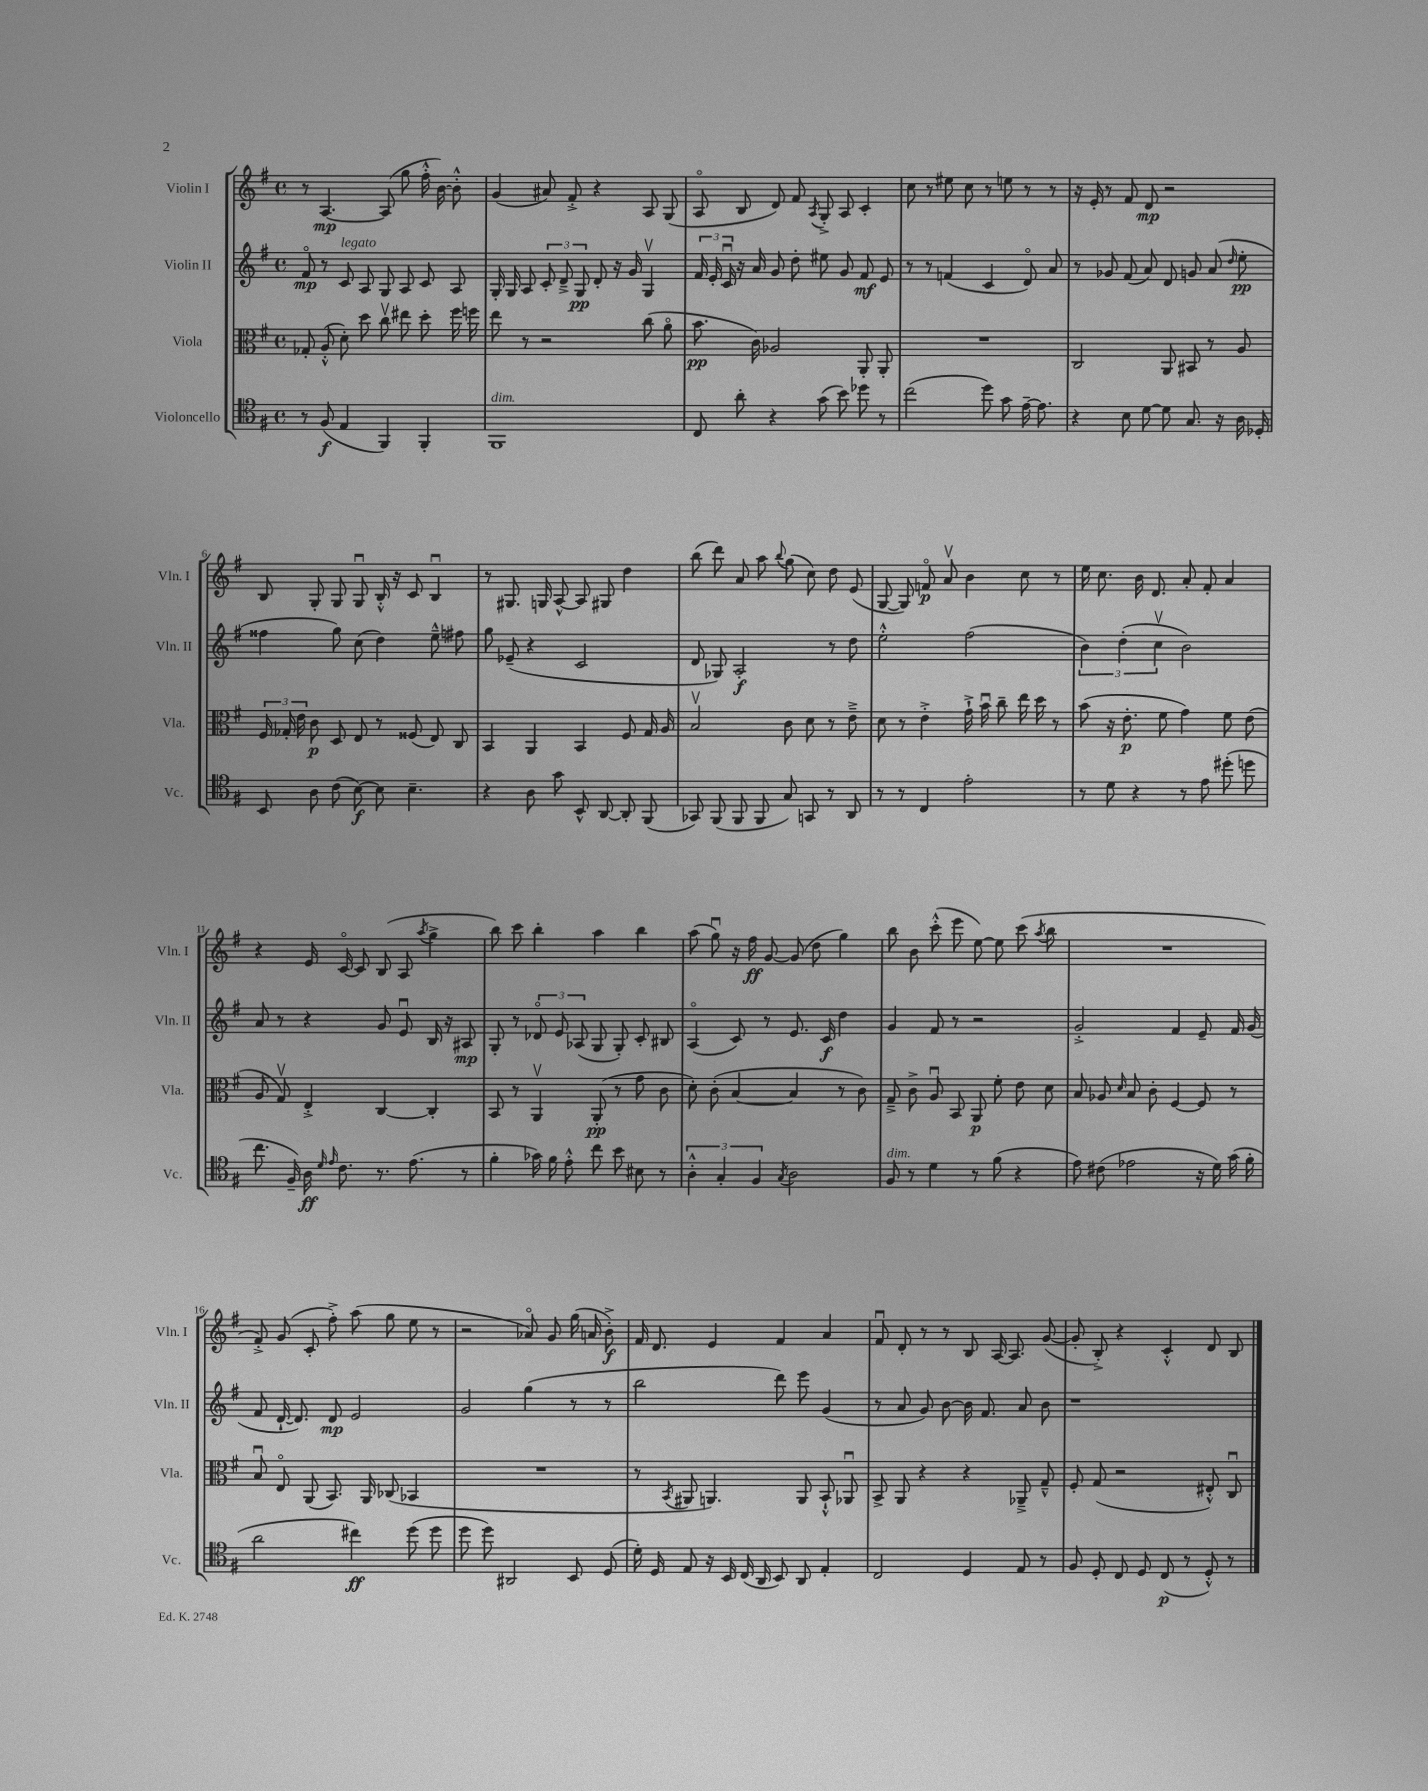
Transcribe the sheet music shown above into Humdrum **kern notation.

**kern	**kern	**kern	**kern
*staff4	*staff3	*staff2	*staff1
*clefC4	*clefC3	*clefG2	*clefG2
*k[f#]	*k[f#]	*k[f#]	*k[f#]
*M4/4	*M4/4	*M4/4	*M4/4
*met(c)	*met(c)	*met(c)	*met(c)
8r	8G-'/	8f#o/	8r
(8F#/	(8A'^^/	8r	[4.A/
4E/	8d'\)	8c/	.
.	8dd\	8A/	.
4FF#/)	8ccv\	8G/	(8A/]
.	8ee#\	8A/	8gg\
4FF#'/	8dd'\	8c/	16ff#'^^\
.	.	.	[16b\)
.	16ff#\	8A/	8b'^^\]
.	16ff\	.	.
=	=	=	=
1FF#	8ee\	16G'/	(4g/
.	.	16G/	.
.	8r	8A/	.
.	2r	12c'/	8a#/)
.	.	12d~^/	.
.	.	.	8f#'^/
.	.	12G/	.
.	.	8d'/	4r
.	.	16r	.
.	.	16g/	.
.	(8cc\	4Gv/	8A/
.	8ao\	.	(8G/
=	=	=	=
8C/	8.b\	24f#/	8Ao/
.	.	24e'/	.
.	.	24cu/	.
8a'\	.	16r	8B/
.	16c\)	16a/	.
4r	2A-/	8g/	8d/)
.	.	8dd'\	8f#/
.	.	.	8qA/
(8g\	.	8ee#\	8G'^/
8b\)	.	8g/	8A/
8dd-\	8AA'/	8f#/	4c'/
8r	8AA'/	8e/	.
=	=	=	=
(2cc\	1r	8r	8cc\
.	.	8r	8r
.	.	(4f/	8ee#\
.	.	.	8cc\
8dd\)	.	4c/	8r
8g\	.	.	8ee\
[16e~\	.	8do/)	8r
8.e\]	.	.	.
.	.	8a/	8r
=	=	=	=
4r	2C/	8r	16r
.	.	.	16e'/
.	.	8g-/	8r
8B\	.	(8f#/	8f#/
[8d\	.	8a/)	8d/
8d\]	8AA/	8d/	2r
8.G/	8BB#/	8g/	.
.	8r	(8a/	.
16r	.	.	.
.	.	16qqdd/	.
16A\	8A/	8ee'\	.
16D-'/	.	.	.
=	=	=	=
8BB/	24F#/	4ff##\	8B/
.	24G-'/	.	.
.	24e\	.	.
8A\	8c\	.	8G'/
(8c\	8D/	8gg\)	8G/
[8B\)	8E/	(8cc\	8Gu/
8B\]	8r	4dd\)	16B'^^/
.	.	.	16r
4.B~\	(8F##/	.	8c/
.	8E/)	8ee~^^\	4Bu/
.	8C/	8ff#\	.
=	=	=	=
4r	4BB/	8gg\	8r
.	.	(8e-~/	8.G#/
8A\	4AA/	4r	.
.	.	.	16G/
8g\	.	.	[8A^^/
8BB^^/	4BB/	2c/	8A/]
[8AA/	.	.	8G#/
8AA'/]	8F#/	.	4dd\
(8FF#/	16G/	.	.
.	16A/	.	.
=	=	=	=
8GG-/)	2Bv/	8d/	(8bb\
(8FF#/	.	8G-/)	8ddd\)
8FF#/	.	2A'/	8a/
8FF#/	.	.	8aa\
.	.	.	8qqbb/
8G/)	8c\	.	(8gg\
8GG/	8d\	.	8cc\)
8r	8r	8r	8dd\
8AA/	8e~^\	8dd\	(8e/
=	=	=	=
8r	8d\	2ee'^^\	[8G/
8r	8r	.	8G/])
4C/	4e'^\	.	8fo/
.	.	.	8av/
2e'\	16g`^\	(2ff#\	4b\
.	16bu\	.	.
.	8cc~\	.	.
.	16ee\	.	8cc\
.	16dd\	.	.
.	8r	.	8r
=	=	=	=
8r	(8b\	6b\)	16ee\
.	.	.	8.cc\
8d\	16r	.	.
.	.	(6dd'\	.
.	8.e'\	.	.
4r	.	.	16b\
.	.	.	8.d/
.	.	6ccv\	.
.	8f#\	.	.
8r	4g\)	2b\)	8a'/
8e\	.	.	8f#'/
(8dd#'\	8f#\	.	4a/
8dd\	(8e\	.	.
=	=	=	=
8.cc\	8A/	8a/	4r
.	8Gv/)	8r	.
16F#~/)	.	.	.
16A\	4E'^/	4r	16e/
16qqd/	.	.	.
16qqe/	.	.	.
8.c\	.	.	[16co/
.	.	.	8c/]
8.r	[4C/	8g/	(8B/
.	.	8eu/	8A/
(8.e\	.	.	.
.	.	.	8qaa/
.	4C'/]	16B/	4gg^\
.	.	16r	.
8r	.	8A#/	.
=	=	=	=
4f#'\	8BB/	8G'/	8bb\)
.	8r	8r	8ccc\
16g-\)	4AAv/	12d-o/	4bb'\
16f#\	.	.	.
.	.	12e/	.
8e'^^\	.	.	.
.	.	(12A-/	.
8cc\	(8AA'/	8G/	4aa\
8b\	8r	8G'/)	.
8B#\	8g\	8c'/	4bb\
8r	8c\	8B#/	.
=	=	=	=
6A'^^\	8d'\)	(4Ao/	(8aa\
.	(8c'\	.	8ggu\)
6G'/	.	.	.
.	[4B/	8c/)	16r
.	.	.	16ff#\
6F#/	.	.	.
.	.	8r	[8g/
8qG/	.	.	.
2A\	4B/]	8.e/	(8g/]
.	.	.	8dd\
.	.	16c/	.
.	8r	4dd\	4gg\)
.	8c\)	.	.
=	=	=	=
8F#/	8G~^/	4g/	8bb\
8r	8c^\	.	8b\
4d\	8Au/	8f#/	(8ccc'^^\
.	8BB/	8r	8eee\
8r	8AA/	2r	[8ee\)
(8f#\	8f#'\	.	8ee\]
4r	8e\	.	(8ccc\
.	.	.	8qaa/
.	8d\	.	8bb\
=	=	=	=
8e\)	8B/	2g'^/	1r
(8c#\	8A-/	.	.
.	16qqd/	.	.
2e-\	8B/	.	.
.	8c'\	.	.
.	[4F#/	4f#/	.
16r	8F#/]	8e~/	.
16d\)	.	.	.
(16g\	8r	16f#/	.
16f#'\	.	(16g/	.
=	=	=	=
2a\	8Bu/	8f#/	8f#'^/)
.	8Eo/	[16d`/	(8g/
.	.	8.d/])	.
.	(8AA/	.	8c'/
.	8.BB/)	8d/	8ff#'^\)
4cc#\)	.	2e/	(8aa\
.	16AA/	.	.
.	(8C-/	.	8gg\
(8dd\	4BB-/	.	8ee\
8dd\	.	.	8r
=	=	=	=
8dd\	1r	2g/	2r
8dd\)	.	.	.
2AA#/	.	.	.
.	.	(4gg\	8a-o/)
.	.	.	8g/
8BB/	.	8r	(16gg\
.	.	.	16a/
(8D/	.	8r	8b'^\)
=	=	=	=
16d'\)	8r	2bb\	16f#/
16D/	.	.	8.d/
.	8qBB/	.	.
8E/	8AA#/	.	.
16r	4.AA/)	.	4e/
16BB/	.	.	.
(16C/	.	.	.
16AA/	.	.	.
8BB/)	.	8ddd\)	4f#/
8AA/	8AA/	8eee\	.
4E'/	8BB`^^/	(4g/	4a/
.	8AA-u/	.	.
=	=	=	=
2C/	8BB^/	8r	8f#u/
.	8AA/	8a/	8d'/
.	4r	8g/)	8r
.	.	[8b\	8r
4D/	4r	16b\]	8B/
.	.	8.f#/	.
.	.	.	[16A/
.	.	.	8.A/]
8E/	8AA-~^/	8a/	.
8r	8G~^^/	8b\	([8g/
=	=	=	=
8F#/	8F#'/	1r	8g'/]
8D'/	(8G/	.	8B'^/)
8C/	2r	.	4r
8D/	.	.	.
(8C/	.	.	4c'^^/
8r	.	.	.
8D'^^/)	8E#'^^/)	.	8d/
8r	8Cu/	.	8B/
==	==	==	==
*-	*-	*-	*-
